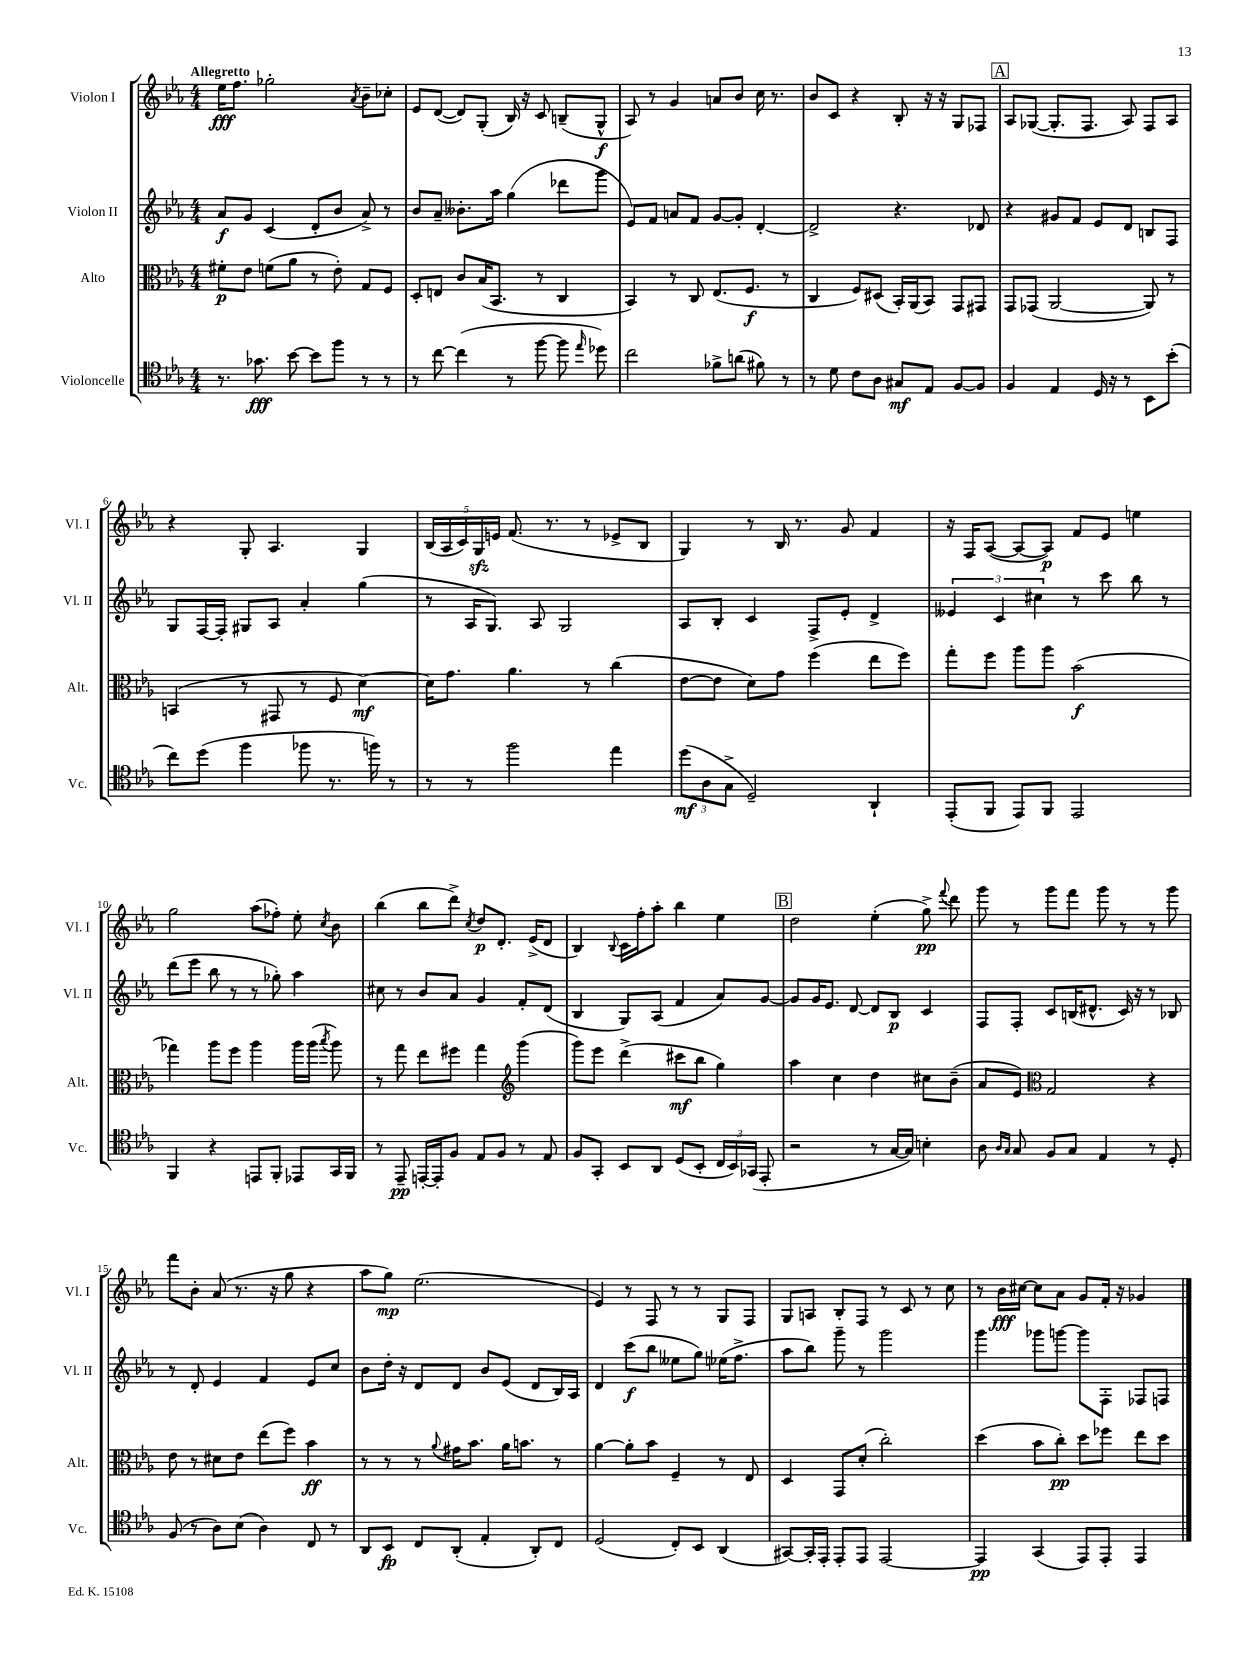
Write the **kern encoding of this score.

**kern	**kern	**kern	**kern
*staff4	*staff3	*staff2	*staff1
*clefC4	*clefC3	*clefG2	*clefG2
*k[b-e-a-]	*k[b-e-a-]	*k[b-e-a-]	*k[b-e-a-]
*M4/4	*M4/4	*M4/4	*M4/4
8.r	8f#'	8a-	16ee-
.	.	.	8.ff
.	8e-	8g	.
8.g-	.	.	.
.	(8f	(4c	2gg-'
[8b-	8a-	.	.
8b-]	8r	8d'	.
8ff	8e-')	8b-	.
.	.	.	8qa-
8r	8G	8a-^)	8b-~
8r	8F	8r	8cc-'
=	=	=	=
8r	8D'	8b-	8e-
[8cc	8E	8a-~	([8d
(4cc]	8c	8.b--'	8d])
.	(16B-	.	(8G'
.	8.BB-	16aa-	.
8r	.	(4gg	16B-)
.	.	.	16r
[8ff	8r	.	8c
8ff]	4C	8ddd-	(8B~
16qqee-	.	.	.
8dd-)	.	8ggg	8G^^
=	=	=	=
2cc	4BB-)	8e-)	8A-)
.	.	8f	8r
.	8r	8a	4g
.	8C	8f	.
8f-^	(8.E-	[8g	8a
(8a	.	8g']	8b-
.	8.F	.	.
8f#)	.	[4d'	16cc
.	.	.	8.r
8r	8r	.	.
=	=	=	=
8r	4C	2d^]	8b-
8d	.	.	8c
8c	8F)	.	4r
8A-	(8D#	.	.
8G#	16BB-')	4.r	8B-'
.	(16AA-	.	.
8E-	8BB-)	.	16r
.	.	.	16r
[8F	8GG	.	8G
8F]	8GG#	8d-	8F-
=	=	=	=
4F	8GG	4r	8A-
.	(8GG-	.	([8G-
4E-	[2AA-	8g#	8.G-']
.	.	8f	.
.	.	.	8.F
16D	.	8e-	.
16r	.	.	.
8r	.	8d	8A-)
8BB-	8AA-])	8B	8F
(8b-'	8r	8F	8A-
=	=	=	=
8cc)	(4BB	8G	4r
(8dd	.	[16F	.
.	.	16F']	.
4ff	8r	8G#	8G'
.	8GG#	8A-	4.A-
8ff-	8r	4a-'	.
8.r	8F	.	.
.	[4d)	(4gg	4G
16ff)	.	.	.
8r	.	.	.
=	=	=	=
8r	16d]	8r	(20B-
.	.	.	20A-
.	8.g	.	.
.	.	.	20c)
8r	.	16A-	.
.	.	.	20G
.	.	8.G)	.
.	.	.	20e
2ff	4.a-	.	(8.f
.	.	8A-	.
.	.	.	8.r
.	.	2G	.
.	8r	.	8r
4ee-	(4cc	.	8e-^
.	.	.	8B-
=	=	=	=
(12dd	[8e-	8A-	4G)
12A-	.	.	.
.	8e-]	8B-'	.
12G^	.	.	.
2D~)	8d)	4c	8r
.	8g	.	16B-
.	.	.	8.r
.	(4ff	8F^	.
.	.	8e-'	8g
4AA-`	8ee-	4d^	4f
.	8ff)	.	.
=	=	=	=
(8EE-'	8gg'	6e--	16r
.	.	.	16F
8FF	8ff	.	([8A-
.	.	6c	.
8EE-)	8aa-	.	8A-_
.	.	6cc#	.
8FF	8aa-	.	8A-])
2EE-	(2b-	8r	8f
.	.	8ccc	8e-
.	.	8bb-	4ee
.	.	8r	.
=	=	=	=
4FF	4gg-)	(8ddd	2gg
.	.	8eee-	.
4r	8aa-	8bb-	.
.	8ff	8r	.
8EE	4aa-	8r	(8aa-
8FF'	.	8gg-')	8ff-')
8EE-	16aa-	4aa-	8ee-'
.	(16aa-	.	.
.	8qbb-	.	8qcc
16GG	8aa-)	.	8b-
16FF	.	.	.
=	=	=	=
8r	8r	8cc#	(4bb-
8EE-~	8gg	8r	.
[16EE'	8ee-	8b-	8bb-
16EE']	.	.	.
8F	8ff#	8a-	8ddd^)
.	.	.	8qcc
8E-	4gg	4g	8dd
8F	.	.	8.d'
*	*clefG2	*	*
8r	(4ggg	8f'	.
.	.	.	(16e-^
8E-	.	(8d	8d
=	=	=	=
8F	8ggg)	4B-	4B-)
8GG'	8eee-	.	.
.	.	.	8qqB-
8BB-	(4ddd^	8G)	16c
.	.	.	16ff'
8AA-	.	(8A-	8aa-'
(8D	8ccc#	4f	4bb-
8BB-'	8bb-	.	.
24C	4gg)	8a-)	4ee-
24BB-)	.	.	.
(24GG-	.	.	.
8EE-'	.	[8g	.
=	=	=	=
2r	4aa-	8g]	2dd
.	.	16g	.
.	.	8.e-	.
.	4cc	.	.
.	.	[8d	.
8r	4dd	8d]	(4ee-'
[16G	.	8B-	.
16G])	.	.	.
4B'	8cc#	4c	8gg^)
.	.	.	8qqfff
.	(8b-~	.	8ddd
=	=	=	=
8A-	8a-	8F	8ggg
16qqA-	.	.	.
16qqG	.	.	.
8G	8e-)	8F'	8r
*	*clefC3	*	*
8F	2G	8c	8ggg
8G	.	(16B	8fff
.	.	8.d#^^	.
4E-	.	.	8ggg
.	.	16c)	8r
.	.	16r	.
8r	4r	8r	8r
8D'	.	8B-	8ggg
=	=	=	=
(8F	8e-	8r	8fff
8r	8r	8d'	8b-'
8A-)	8d#	4e-	(8a-
(8B-	8e-	.	8.r
4A-)	(8ee-	4f	.
.	.	.	16r
.	8ff)	.	8gg
8C	4b-	8e-	4r
8r	.	8cc	.
=	=	=	=
8AA-	8r	8b-	8aa-
8BB-	8r	16dd'	8gg)
.	.	16r	.
8C	8r	8d	(2.ee-
.	8qqa-	.	.
(8AA-'	16g#	8d	.
.	8.b-	.	.
4E-'	.	8b-	.
.	16a-	(8e-	.
.	8.b	.	.
8AA-')	.	8d	.
8C	8r	16B-)	.
.	.	16A-	.
=	=	=	=
(2D	[4a-	4d	4e-)
.	8a-']	(8ccc	8r
.	8b-	8bb-	8F
8C')	4F~	8ee--	8r
8BB-	.	8gg)	8r
(4AA-	8r	(16ee-	8G
.	.	8.ff^	.
.	8E-	.	8F
=	=	=	=
[8GG#)	4D	8aa-	8G
16GG#']	.	8bb-)	8A
16EE-'	.	.	.
8EE-'	8GG	8ggg~	8B-'
8EE-	(8d'	8r	8F
[2EE-	2cc')	2ggg	8r
.	.	.	8c
.	.	.	8r
.	.	.	8cc
=	=	=	=
4EE-]	(4dd	4ggg	8r
.	.	.	16b-
.	.	.	[16cc#
(4GG	8b-	8ggg-	8cc#]
.	8cc')	[8ggg	8a-
8EE-)	8dd	8ggg]	8g
8EE-'	8ff-	8F'	16f'
.	.	.	16r
4EE-	8ee-	8F-	4g-
.	8dd	8F	.
==	==	==	==
*-	*-	*-	*-
